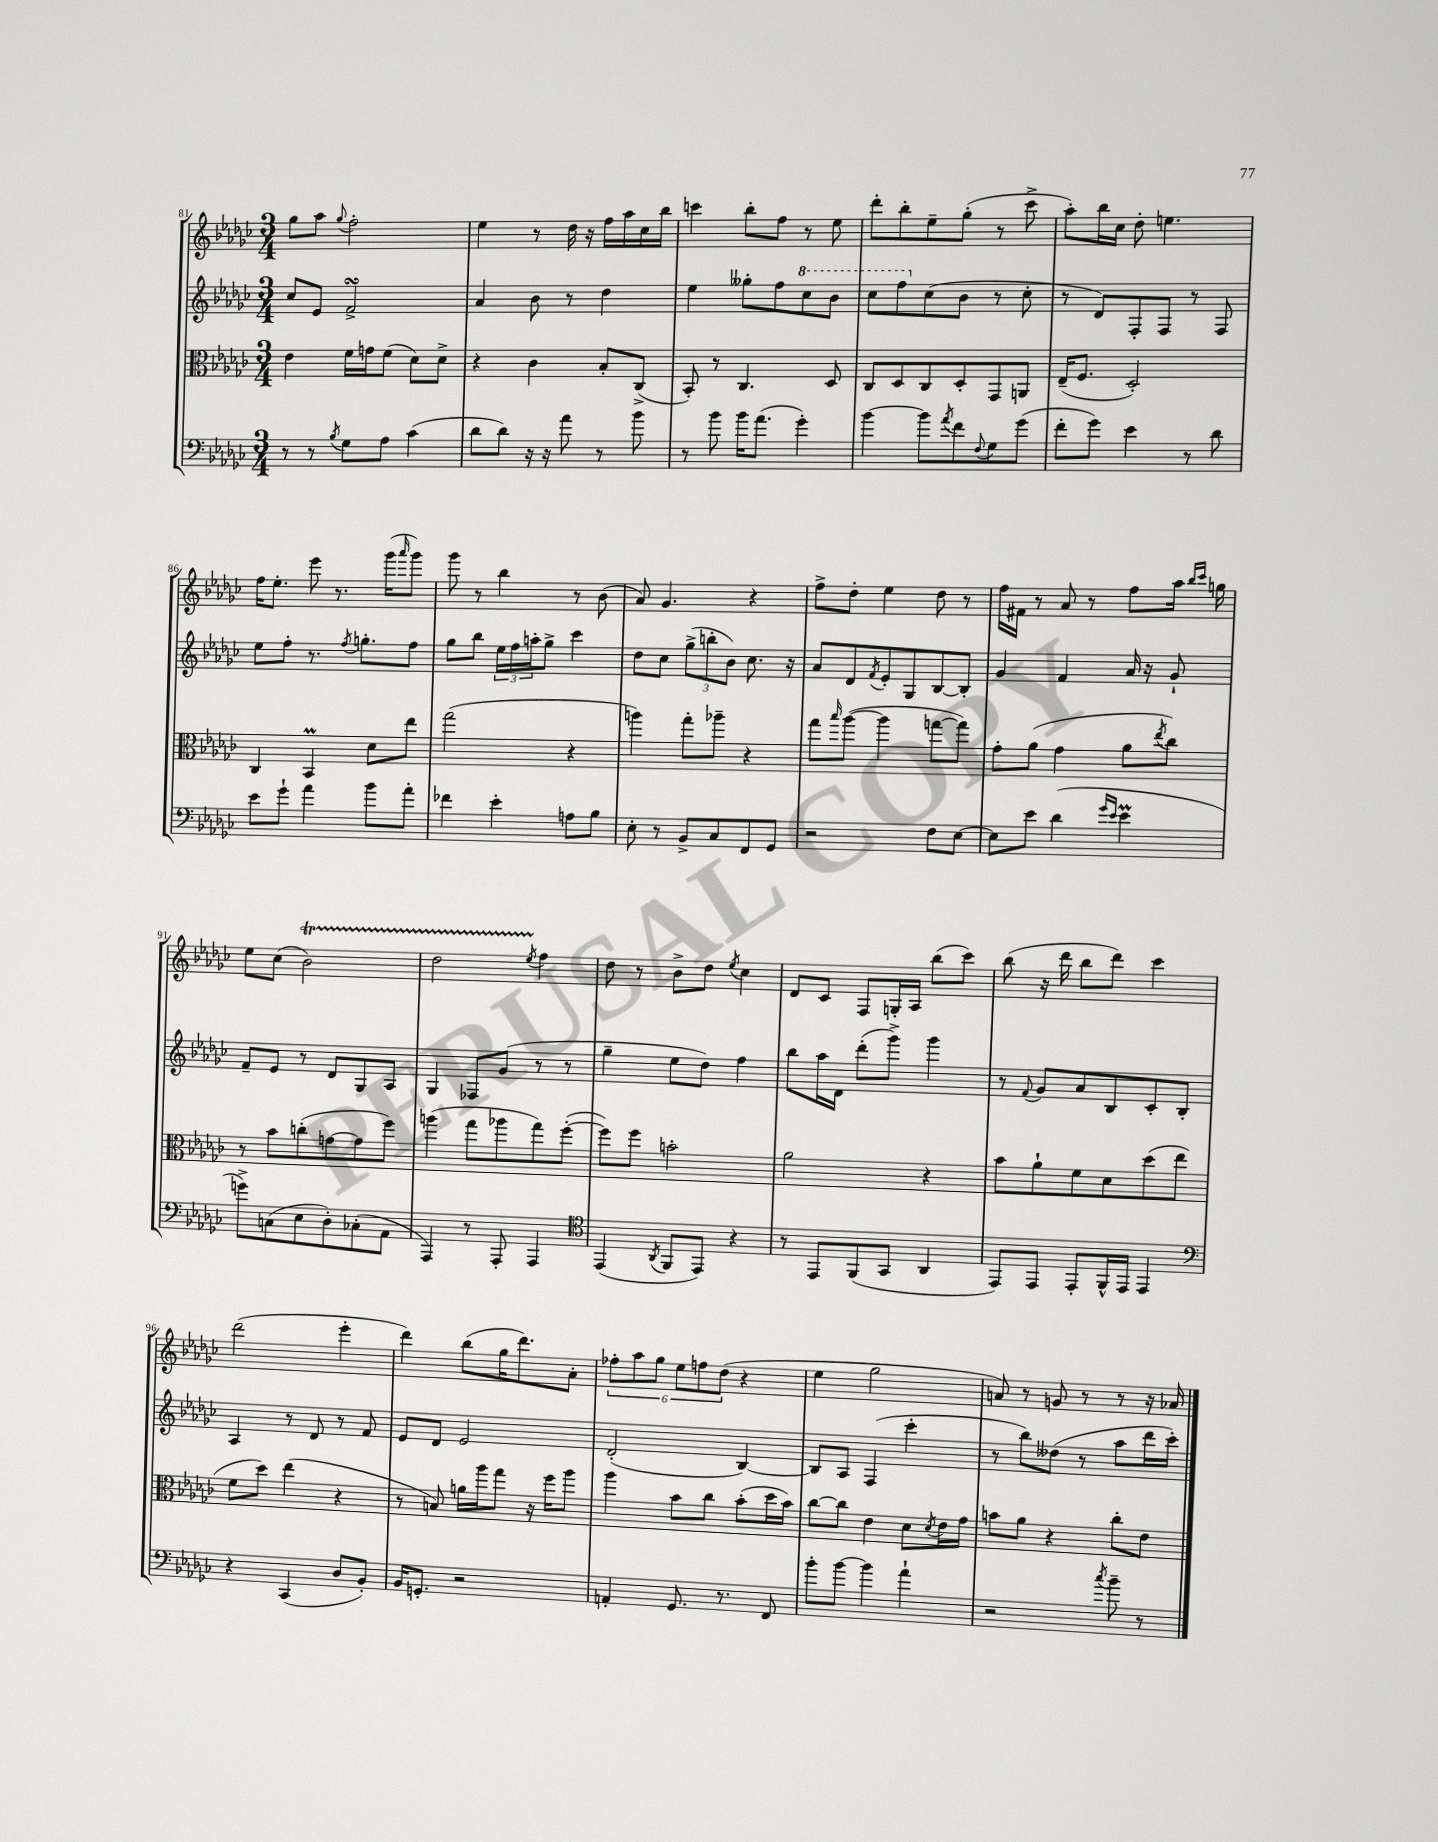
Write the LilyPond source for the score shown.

<<
\new StaffGroup <<
\new Staff = "s0" {
    \clef treble \key ges \major \numericTimeSignature \time 3/4
    ges''8 aes''8 \appoggiatura { ges''8 } f''2-. |
    ees''4 r8 des''16 r16 f''16 aes''16 ces''16 bes''16 |
    c'''4 bes''8-. f''8 r8 ees''8 |
    des'''8-. bes''8-. ees''8-- ges''8-.( r8 ces'''8-> |
    aes''8-.) bes''16 ces''16 des''8-. e''4. |
    f''16 ees''8.-. ees'''8 r8. ges'''16( \grace { aes'''16 } ges'''8) |
    ges'''8 r8 bes''4 r8 bes'8( |
    aes'8) ges'4. r4 |
    f''8-> des''8-. ees''4 des''8 r8 |
    f''16 fis'16 r8 aes'8 r8 f''8 aes''16 \grace { bes''16 ces'''16 } g''16 |
    ees''8 ces''8( bes'2\startTrillSpan) |
    des''2 \acciaccatura { ees''8 } f''4\stopTrillSpan |
    des''8 r8 bes'8-> des''8 \acciaccatura { ees''8 } ces''4 |
    des'8 ces'8 f8 g16-. aes16 bes''8( ces'''8) |
    bes''8( r16 des'''16 bes''8 des'''8) ces'''4 |
    des'''2( ees'''4-. |
    des'''4) bes''8( ges''16 des'''8.) aes'8-. |
    \tuplet 6/4 { fes''8-. aes''8 ges''8 ees''8 f''8 des''8( } r4 |
    ees''4 ges''2 |
    a'8) r8 g'8 r8 r8 r16 aes'16 \bar "|." |
}
\new Staff = "s1" {
    \clef treble \key ges \major \numericTimeSignature \time 3/4
    ces''8 ees'8 f'2->\turn |
    aes'4 bes'8 r8 des''4 |
    ees''4 geses''8-. f''8 \ottava #1 ces'''8 bes''8 |
    ces'''8 f'''8 \ottava #0 ces''8( bes'8 r8 ces''8-. |
    r8 des'8) f8-. f8 r8 f8 |
    ees''8 f''8-. r8. \acciaccatura { f''8 } g''8.-. f''8 |
    ges''8 bes''8 \tuplet 3/2 { ees''16 f''16 a''16-. } ges''8-> ces'''4 |
    des''8 ces''8 \tuplet 3/2 { ges''8->( b''8-. bes'8) } ces''8. r16 |
    aes'8 des'8 \acciaccatura { f'8 } ees'8-. ges8 bes8~ bes8-. |
    ges'4 f'4 aes'16 r16 ges'8-! |
    f'8-- ees'8 r8 des'8 ges8 aes8 |
    ges4 fes8 ges'8( r8 r8 |
    ges''4-- ees''8 des''8) f''4 |
    bes''8 aes''16 des'16 des'''8-.( ges'''8->) ges'''4 |
    r8 \appoggiatura { f'8 } ges'8 aes'8 bes8 ces'8-. bes8-. |
    aes4 r8 des'8 r8 f'8 |
    ees'8 des'8 ees'2 |
    des'2-.( bes4~) |
    bes8 aes8 f4( ces'''4-. |
    r8 bes''8) deses''8( r8 aes''8 des'''16 ces'''16-.) \bar "|." |
}
\new Staff = "s2" {
    \clef alto \key ges \major \numericTimeSignature \time 3/4
    ees'4 f'16 g'16 f'8( des'8) des'8-> |
    r4 ces'4 bes8-. ces8->( |
    bes,8-.) r8 ces4. des8 |
    ces8 des8 ces8 des8-. ges,8 a,8 |
    ees16--( f8. des2-.) |
    ces4 bes,4\prall des'8 ees''8 |
    ges''2( r4 |
    a''4) ges''8-. aes''8-- r4 |
    ges''8 \grace { bes''16 } aes''8~( aes''4 g''8~ g''8) |
    ges'8-. aes'8( ges'4 aes'8 \acciaccatura { ees''8 } ces''8) |
    r8 bes'8 c''8-.( g'8~ g'8 f''8) |
    a''4( ges''8 aes''8 ges''8) f''8~-.( |
    f''8) f''8 b'2-. |
    aes'2 r4 |
    bes'8 aes'8-! f'8 des'8 des''8( ees''8 |
    f'8 des''8) ees''4( r4 |
    r8 b8) a'16 aes''16 ges''8 r16 f''16 aes''8 |
    aes''4 bes'8 ces''8 bes'8-.( des''16 bes'16) |
    ces''8~ ces''8 ees'4 des'8 \acciaccatura { des'8 } ees'16 ges'16 |
    b'8 aes'8 r4 ces''8-. ees'8 \bar "|." |
}
\new Staff = "s3" {
    \clef bass \key ges \major \numericTimeSignature \time 3/4
    r8 r8 \acciaccatura { bes8 } ges8 aes8 ces'4( |
    des'8 des'8) r16 r16 aes'8 r8 bes'8 |
    r8 bes'8 bes'16 aes'8.( ges'4-.) |
    bes'4~ bes'8 \acciaccatura { aes'8 } f'8 \appoggiatura { f8 } ges8 ges'8( |
    f'8-. ges'8) ees'4 r8 des'8 |
    ees'8 ges'8-! aes'4 bes'8 aes'8-. |
    fes'4 ees'4-. a8 bes8 |
    ees8-. r8 bes,8-> ces8 f,8 ges,8 |
    r2 f8 ees8~ |
    ees8 ees'8 des'4( \grace { ges'16 ees'16 } ees'4\prall |
    g'8->) c8( ees8 des8-.) ces8-.( aes,8 |
    aes,,4) r8 aes,,8-. aes,,4 |
    \clef tenor ees,4( \acciaccatura { aes,8 } f,8 ees,8) r4 |
    r8 ees,8 f,8( ges,8 aes,4 |
    ees,8) ees,8 ees,8-. f,16-^ ees,16 ees,4 |
    \clef bass r4 ces,4( des8 bes,8-.) |
    bes,16 g,8.-. r2 |
    a,4-. ges,8. r8. f,8 |
    bes'8-. bes'8~ bes'4 aes'4-! |
    r2 \acciaccatura { ces''8 } bes'8-- r8 \bar "|." |
}
>>
>>
\layout { \context { \Score currentBarNumber = #81 } }
